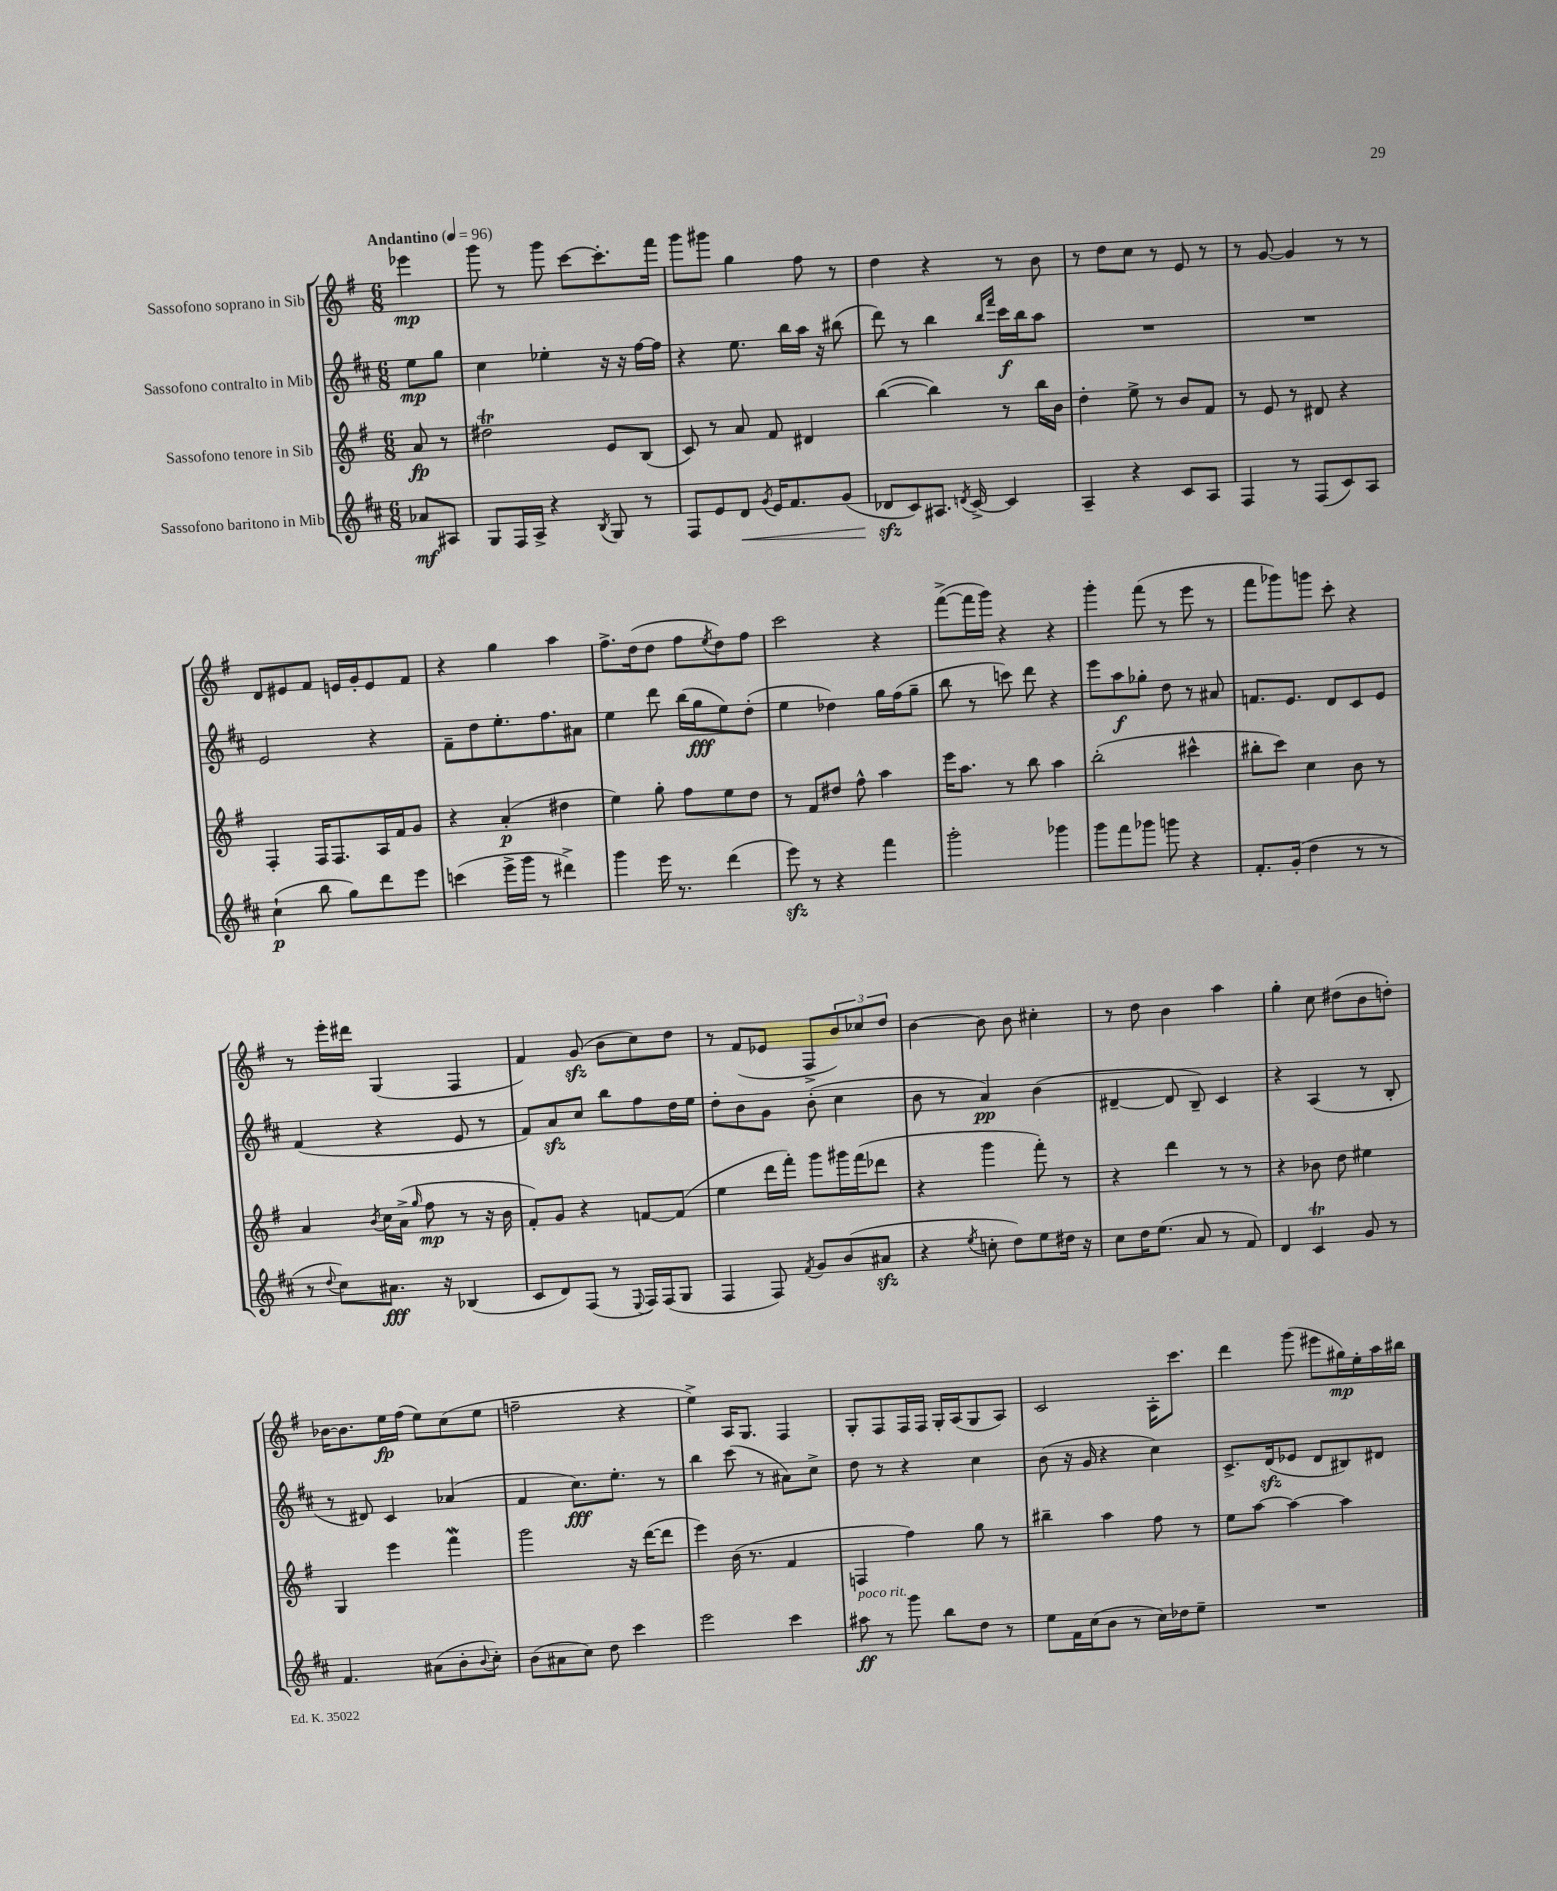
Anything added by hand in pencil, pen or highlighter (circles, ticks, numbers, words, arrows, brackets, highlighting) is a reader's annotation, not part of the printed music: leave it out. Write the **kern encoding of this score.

**kern	**kern	**kern	**kern
*staff4	*staff3	*staff2	*staff1
*clefG2	*clefG2	*clefG2	*clefG2
*k[f#c#]	*k[f#]	*k[f#c#]	*k[f#]
*M6/8	*M6/8	*M6/8	*M6/8
*MM96	*MM96	*MM96	*MM96
8a-	8a	8ee	4eee-
8A#	8r	8gg	.
=	=	=	=
8G	2dd#	4cc#	8ggg
16F#	.	.	8r
16A^	.	.	.
4r	.	4ee-'	8ggg
.	.	.	[8ccc
8qB	.	.	.
8G	8e	16r	8.ccc']
.	.	16r	.
8r	(8B	[16ff#	.
.	.	16ff#]	16fff#
=	=	=	=
8F#	8c)	4r	8ggg
8e	8r	.	8ggg#
8d	8a	8.ee	4gg
8qg	.	.	.
16e	8f#	.	.
8.f#	.	16bb	.
.	4d#	16aa	8ff#
.	.	16r	.
(8g	.	(8bb#	8r
=	=	=	=
8d-	([4bb	8ddd)	4dd
8c#)	.	8r	.
8.A#	4bb])	4bb	4r
8qd	.	.	.
[16c#^	.	.	.
.	.	16qqbb	.
.	.	16qqfff#	.
4c#]	8r	16ccc#	8r
.	.	16bb	.
.	16bb	8aa	8b
.	16b	.	.
=	=	=	=
4A~	4dd'	2.r	8r
.	.	.	8dd
4r	8ee^	.	8cc
.	8r	.	8r
8c#	8b	.	8e
8A	8f#	.	8r
=	=	=	=
4F#	8r	2.r	8r
.	8e	.	[8g
8r	8r	.	4g]
(8F#	8d#	.	.
8c#)	4r	.	8r
8A	.	.	8r
=	=	=	=
(4cc#`	4F#'	2e	8d
.	.	.	8e#
8bb	16F#	.	8f#
.	8.F#	.	.
8gg)	.	.	16e
.	.	.	16g'
8ddd	16A	4r	8e
.	16f#	.	.
8eee	8g	.	8f#
=	=	=	=
(4ccc	4r	8f#~	4r
.	.	8dd	.
16eee^	(4a'	8.ee'	4gg
16ggg	.	.	.
8r	.	.	.
.	.	8.ff#	.
4ddd#^)	4dd#	.	4aa
.	.	8a#	.
=	=	=	=
4ggg	4ee)	4ee	8.ff#^
.	.	.	(16dd
16eee	8gg'	8ddd	8dd
8.r	.	.	.
.	8ff#	(16bb	8ff#
.	.	16gg	.
.	.	.	8qee
(4ddd	8ee	8ee)	8dd)
.	8dd	(8dd'	8ff#
=	=	=	=
8eee)	8r	4ee	2ccc
8r	8f#	.	.
4r	8dd#	4dd-)	.
.	8ff#^^	.	.
4fff#	4aa	16gg	4r
.	.	(16ff#	.
.	.	8gg~	.
=	=	=	=
2ggg'	16eee	8bb	([8fff#^
.	8.aa	.	.
.	.	8r	16fff#]
.	.	.	16ggg)
.	8r	8ccc)	4r
.	8bb	8ddd	.
4ggg-	4aa	4r	4r
=	=	=	=
8ggg	(2bb'	8eee	4ggg'
8fff#	.	8aa	.
8ggg-	.	8gg-'	(8fff#
8ggg	.	8dd	8r
4r	4ccc#^^	8r	8eee
.	.	8a#	8r
=	=	=	=
8.f#'	8bb#'	8.f	8fff#
.	8ccc)	.	8ggg-)
(16g'	.	8.e	.
4dd	4cc	.	8ggg
.	.	8d	8ccc'
8r	8b	8c#	4r
8r	8r	8e	.
=	=	=	=
8r	4a	(4f#	8r
8qqdd	.	.	.
8cc#)	.	.	16eee'
.	.	.	16ddd#
.	8qb	.	.
8.a#	16cc	4r	(4G
.	(16a^	.	.
.	16qqgg	.	.
.	8ff#	.	.
16r	.	.	.
(4B-	8r	8e	4F#
.	16r	8r	.
.	16b	.	.
=	=	=	=
8c#	8f#')	8f#)	4f#)
8d)	8g	8a	.
(8F#	4r	8cc#	(8g
8r	.	8bb	8b
8qqE	.	.	.
16F#)	[8f	8ff#	8cc)
(16F#	.	.	.
8G	(8f]	16dd	8dd
.	.	16ee	.
=	=	=	=
4F#	4ee	8dd'	8r
.	.	8b	(8f#
8F#)	16ddd	8g	8e-
.	16fff#')	.	.
8qf#	.	.	.
8g	8ggg	(8b'	8F#^
(8b	16ggg#	4cc#	12b)
.	(16fff#	.	.
.	.	.	12cc-
8a#	8ddd-	.	.
.	.	.	12dd
=	=	=	=
4r	4r	8b	[4b
.	.	8r	.
8qee	.	.	.
8cc'	4ggg	4a)	8b]
8dd)	.	.	8b
8ee	8fff#')	(4b	4cc#'
16dd#	8r	.	.
16r	.	.	.
=	=	=	=
8cc#	4r	[4d#~	8r
16dd	.	.	8dd
(8.ee	.	.	.
.	4ddd	8d#]	4b
8a	.	8B~)	.
8r	8r	4c#	4aa
8f#)	8r	.	.
=	=	=	=
4d	4r	4r	4gg'
4c#	8b-	(4A	8cc
.	8dd	.	(8dd#
8g	4ee#	8r	8b
8r	.	8B'	8dd')
=	=	=	=
4.f#	4G	8r	[16b-
.	.	.	8.b-]
.	.	8d#)	.
.	4eee	4c#	16ee
.	.	.	(16ff#
(8a#	.	.	8ee)
8b'	4fff#	(4a-	(8cc
8qqb	.	.	.
8cc#')	.	.	8ee
=	=	=	=
(8b	2ggg	4f#	2ff~
8a#	.	.	.
8cc#)	.	8.cc#)	.
8dd	.	.	.
.	.	8.ee'	.
4ccc#	16r	.	4r
.	([16ddd	.	.
.	8ddd]	8r	.
=	=	=	=
2eee	4eee)	4bb	4ee^)
.	(16b	(8ccc#	16A
.	8.r	.	8.G
.	.	8r	.
4ccc#	4f#	8a#)	4F#
.	.	8cc#^	.
=	=	=	=
8aa#	4F	8dd	8G'
8r	.	8r	8F#
8ggg	4ff#)	4r	16F#
.	.	.	16F#
8bb	.	.	16G'
.	.	.	(16A
8dd	8gg	4cc#	8G
8r	8r	.	8A)
=	=	=	=
8ee	4bb#~	(8b	2c
16f#	.	16r	.
(16cc#	.	16g	.
8b	4aa	4r	.
8r	.	.	.
16cc#)	8ff#	4cc#)	16A'
16dd-	.	.	8.ccc
8ee~	8r	.	.
=	=	=	=
2.r	8ee	8.c#^	4ddd
.	[8aa	.	.
.	.	(16d	.
.	4aa_	8e-	(8ggg
.	.	8d	8eee#
.	4aa]	8B#)	16gg#)
.	.	.	16ee'
.	.	8d#	16aa
.	.	.	16bb#
==	==	==	==
*-	*-	*-	*-
